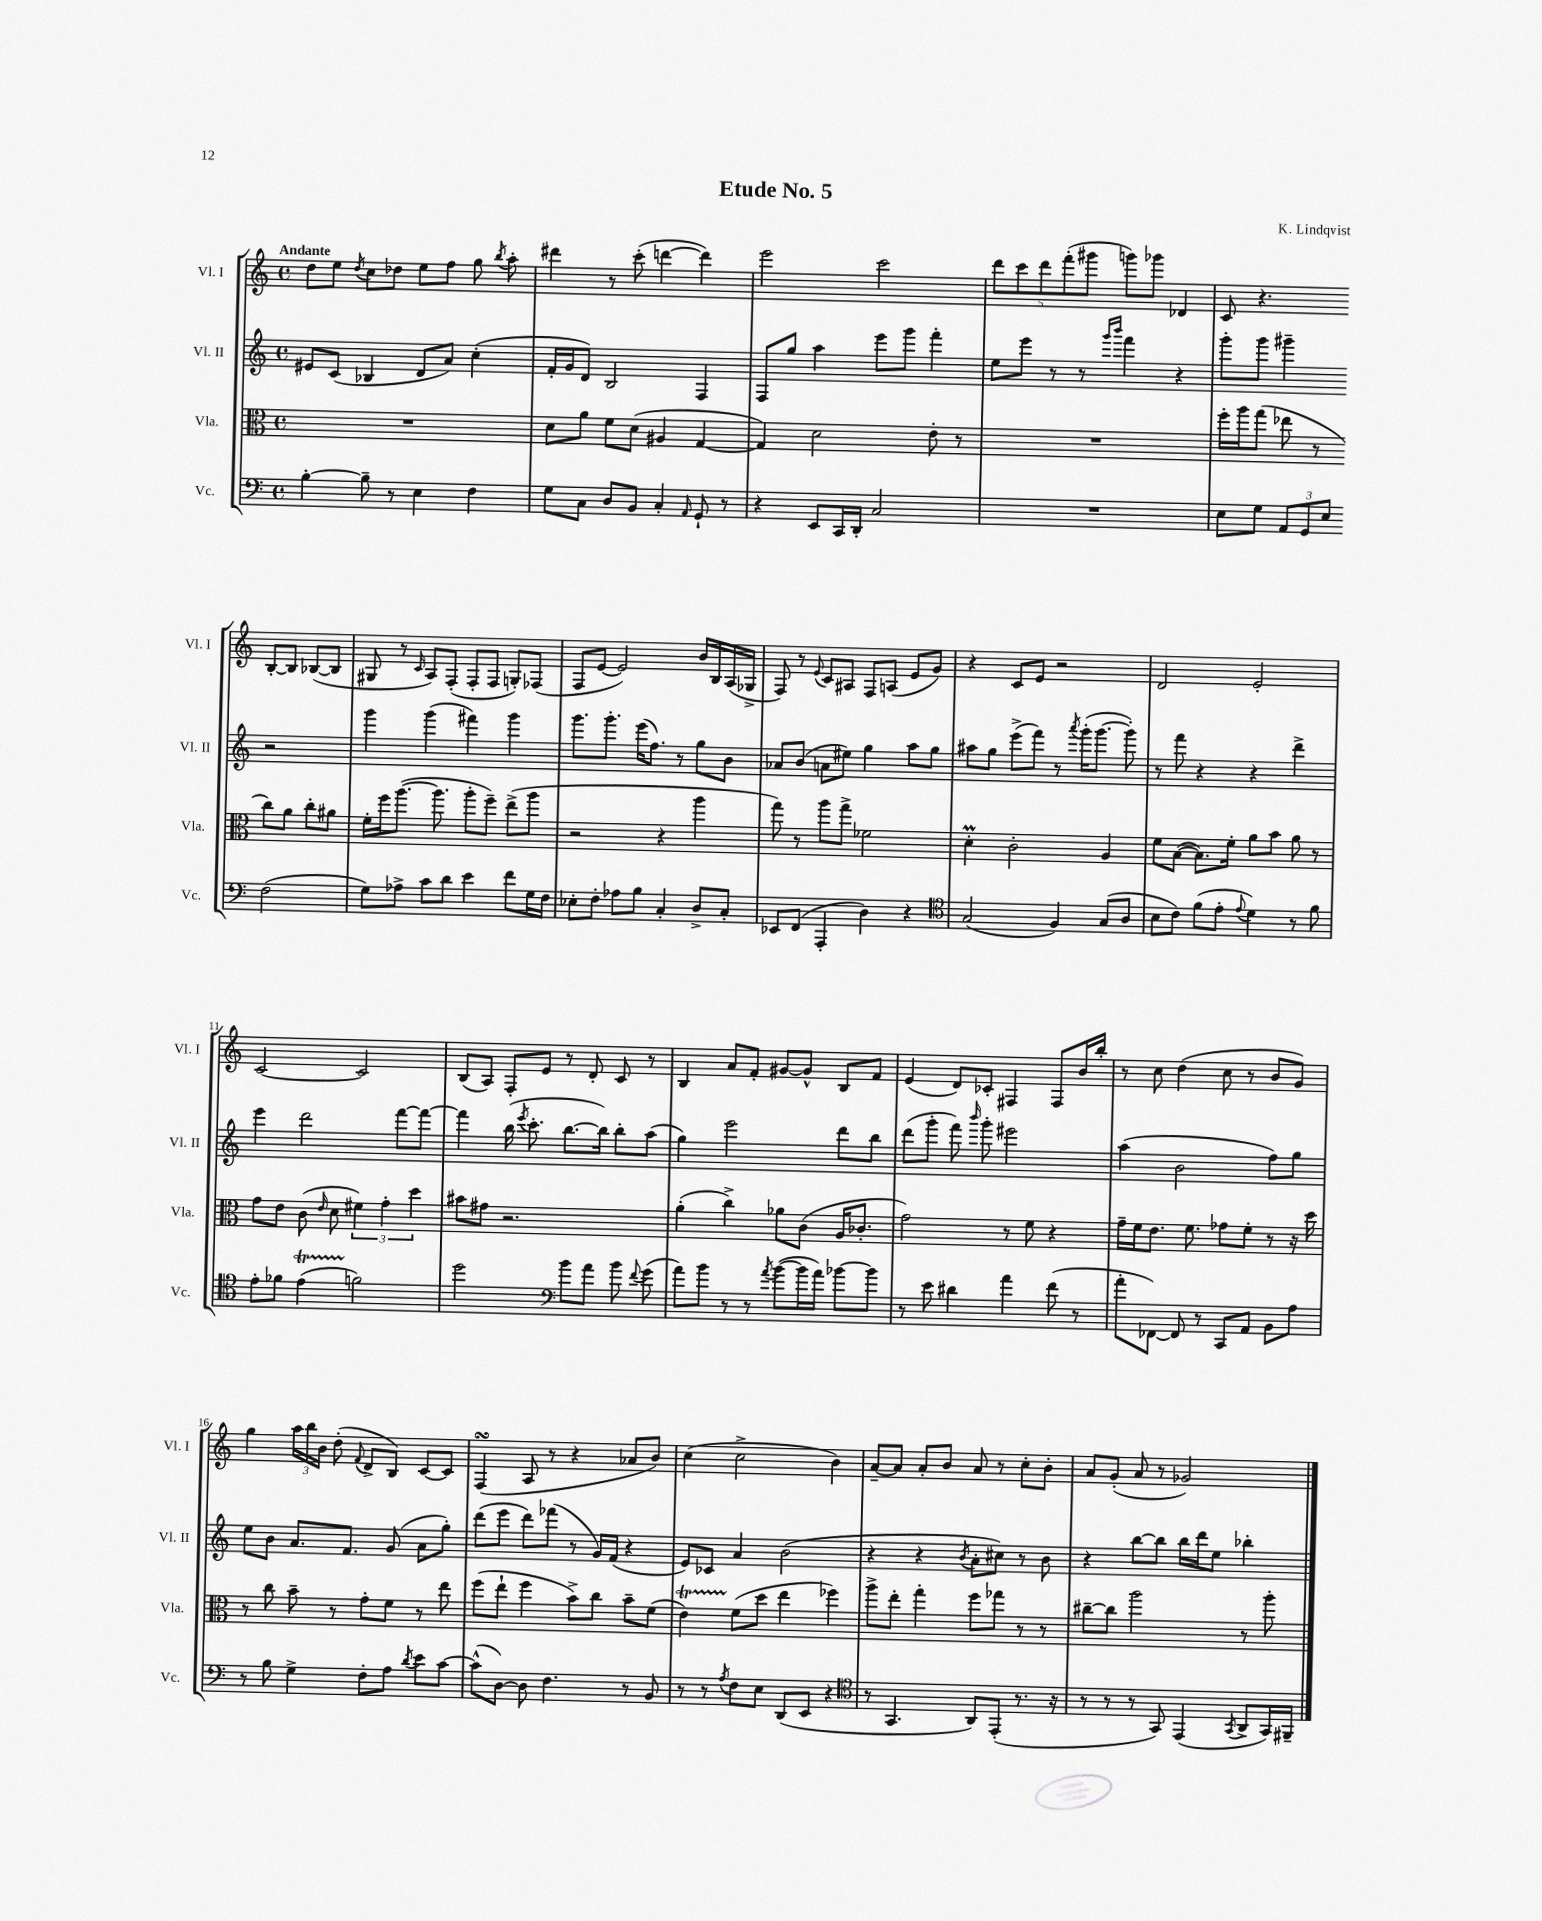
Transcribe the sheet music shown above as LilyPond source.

\header { title = "Etude No. 5" composer = "K. Lindqvist" }
<<
\new StaffGroup <<
\new Staff = "s0" \with { instrumentName = "Vl. I" shortInstrumentName = "Vl. I" } {
    \clef treble \key c \major \defaultTimeSignature \time 4/4 \tempo "Andante"
    \autoBeamOff d''8[ e''8] \acciaccatura { d''8 } c''8[ des''8] e''8[ f''8] g''8 \acciaccatura { b''8 } a''8-. |
    dis'''4 r8 c'''8-.( d'''4~ d'''4) |
    e'''2 c'''2 |
    \tuplet 5/4 { d'''8[ c'''8 d'''8 f'''8-.( gis'''8] } g'''8[) ges'''8] des'4 |
    c'8 r4. b8[~-. b8] bes8[~( bes8] |
    gis8 r8 \grace { c'16 } a8[) f8]-.( f8[-. f8] g8[-.) fes8]( |
    f8[ e'8]~ e'2) b'16[ b16 a16( ges16]-> |
    f8) r8 \appoggiatura { e'8 } c'8[ ais8] f8[ a8]( e'8[ g'8]) |
    r4 c'8[ e'8] r2 |
    d'2 e'2-. |
    c'2~ c'2 |
    b8[( a8]) f8[-. e'8] r8 d'8-. c'8 r8 |
    b4 a'8[ f'8]-. gis'8[~ gis'8]-^ b8[ f'8] |
    e'4( d'8[) ces'8]-. fis4 fis8[ b'16 b''16]-. |
    r8 c''8 d''4( c''8 r8 b'8[ g'8]) |
    g''4 \tuplet 3/2 { a''16[ b''16 b'16] } d''8-.( \appoggiatura { f'8 } d'8[-> b8]) c'8[~ c'8] |
    f4\turn( a8 r8 r4 aes'8[ b'8]) |
    c''4( c''2-> b'4) |
    a'8[~-- a'8] a'8[-. b'8] a'8 r8 c''8[-. b'8]-. |
    a'8[ g'8]-.( a'8 r8 ges'2) \bar "|." |
}
\new Staff = "s1" \with { instrumentName = "Vl. II" shortInstrumentName = "Vl. II" } {
    \clef treble \key c \major \defaultTimeSignature \time 4/4
    \autoBeamOff eis'8[ c'8]( bes4 d'8[ a'8]) c''4-.( |
    f'16[-. g'16 d'8]) b2 f4 |
    f8[ g''8] a''4 e'''8[ g'''8] f'''4-. |
    e''8[ e'''8] r8 r8 \grace { g'''16[ b'''16] } f'''4 r4 |
    g'''8[-. g'''8] gis'''4-- r2 |
    g'''4 g'''4( fis'''4) g'''4 |
    g'''8.[ g'''8.]-. e'''16[( f''8.]) r8 g''8[ b'8] |
    aes'8[ b'8]( a'8[ eis''8]) g''4 a''8[ g''8] |
    ais''8[ g''8] e'''8[->( f'''8]) r8 \acciaccatura { a'''8 } g'''16[-.( g'''8.]~ g'''8-.) |
    r8 f'''8 r4 r4 d'''4-> |
    e'''4 d'''2 f'''8[~ f'''8]~ |
    f'''4 b''16( \acciaccatura { e'''8 } c'''8.-. b''8.[~ b''16]) b''8[-. a''8]( |
    g''4) e'''2 d'''8[ b''8] |
    d'''8[( g'''8]-. f'''8) \grace { b'''16 } g'''8-. eis'''2 |
    a''4( b'2 f''8[) g''8] |
    e''8[ b'8] a'8.[ f'8.] g'8( a'8[ g''8]-.) |
    d'''8[( e'''8] d'''8[) fes'''8]( r8 g'16[) f'16]( r4 |
    e'8[) ces'8] a'4 b'2( |
    r4 r4 \acciaccatura { b'8 } a'8[-. cis''8]) r8 b'8 |
    r4 b''8[~ b''8] b''16[ d'''16 e''8] bes''4-. \bar "|." |
}
\new Staff = "s2" \with { instrumentName = "Vla." shortInstrumentName = "Vla." } {
    \clef alto \key c \major \defaultTimeSignature \time 4/4
    \autoBeamOff R1 |
    d'8[ a'8] f'8[ d'8]( ais4 g4~ |
    g4) d'2 e'8-. r8 |
    R1 |
    f''16[-. a''16 g''8]( ees''8 r8 c''8[) a'8] c''8[-. ais'8] |
    f'16[-. f''16 a''8.]~( a''8. a''8[-. f''8]--) e''8[->( a''8] |
    r2 r4 a''4 |
    g''8) r8 a''8[ g''8]-> fes'2 |
    d'4-.\prall c'2-. a4 |
    f'8[ b8]~( b8.[) f'16]-. a'8[ b'8] a'8 r8 |
    g'8[ e'8] c'8( \grace { e'16 } d'8 \tuplet 3/2 { fis'4) g'4-. d''4 } |
    bis'8[ gis'8] r2. |
    a'4-.( c''4->) aes'8[ c'8]( a16[ ces'8.]-. |
    g'2) r8 f'8 r4 |
    g'16[-- f'16 e'8.] f'8. ges'8[ f'8]-. r8 r16 d''16 |
    r8 c''8 b'8-- r8 g'8[-. f'8] r8 e''8 |
    f''8[( e''8]-! f''4 b'8[->) c''8] b'8[-- f'8]( |
    e'4\startTrillSpan) f'8[\stopTrillSpan( d''8] e''4 fes''4) |
    a''8[-> e''8]-. g''4-. f''8[ ges''8] r8 r8 |
    cis''8[~-- cis''8] a''2 r8 a''8-. \bar "|." |
}
\new Staff = "s3" \with { instrumentName = "Vc." shortInstrumentName = "Vc." } {
    \clef bass \key c \major \defaultTimeSignature \time 4/4
    \autoBeamOff b4~-. b8-- r8 e4 f4 |
    g8[ c8] d8[ b,8] c4-. \grace { a,16 } g,8-! r8 |
    r4 e,8[ c,16 d,16]-. c2 |
    R1 |
    e8[ g8] \tuplet 3/2 { a,8[ g,8 e8] } f2( |
    g8[) aes8]-> c'8[ d'8] e'4 f'8[ g16 f16] |
    ees8[-. f8]-. aes8[ b8] c4-. d8[-> c8]-. |
    ees,8[ f,8]( a,,4-. d4) r4 |
    \clef tenor g2( f4) g8[( a8] |
    b8[ c'8]) f'8[( e'8]-. \appoggiatura { e'8 } d'4) r8 f'8 |
    e'8[-. fes'8] e'4\startTrillSpan( f'2\stopTrillSpan) |
    d''2 \clef bass b'8[ a'8] b'8 \appoggiatura { f'8 } g'8( |
    a'8[) b'8] r8 r8 \acciaccatura { a'8 } b'8[~( b'16 a'16]) bes'8[~ bes'8] |
    r8 e'8 dis'4 a'4 f'8( r8 |
    a'8[-. fes,8]~) fes,8 r8 c,8[ a,8] b,8[ a8] |
    r8 b8 g4-> f8[-. a8] \acciaccatura { d'8 } e'8[ c'8]~ |
    c'8[-^( d8]~) d8 f4. r8 b,8 |
    r8 r8 \acciaccatura { a8 } f8[ e8] d,8[( e,8] r4 |
    \clef tenor r8 g,4. a,8[) e,8]-.( r8. r16 |
    r8 r8 r8 g,8) e,4( \acciaccatura { g,8 } a,8[-> g,16) fis,16]-- \bar "|." |
}
>>
>>
